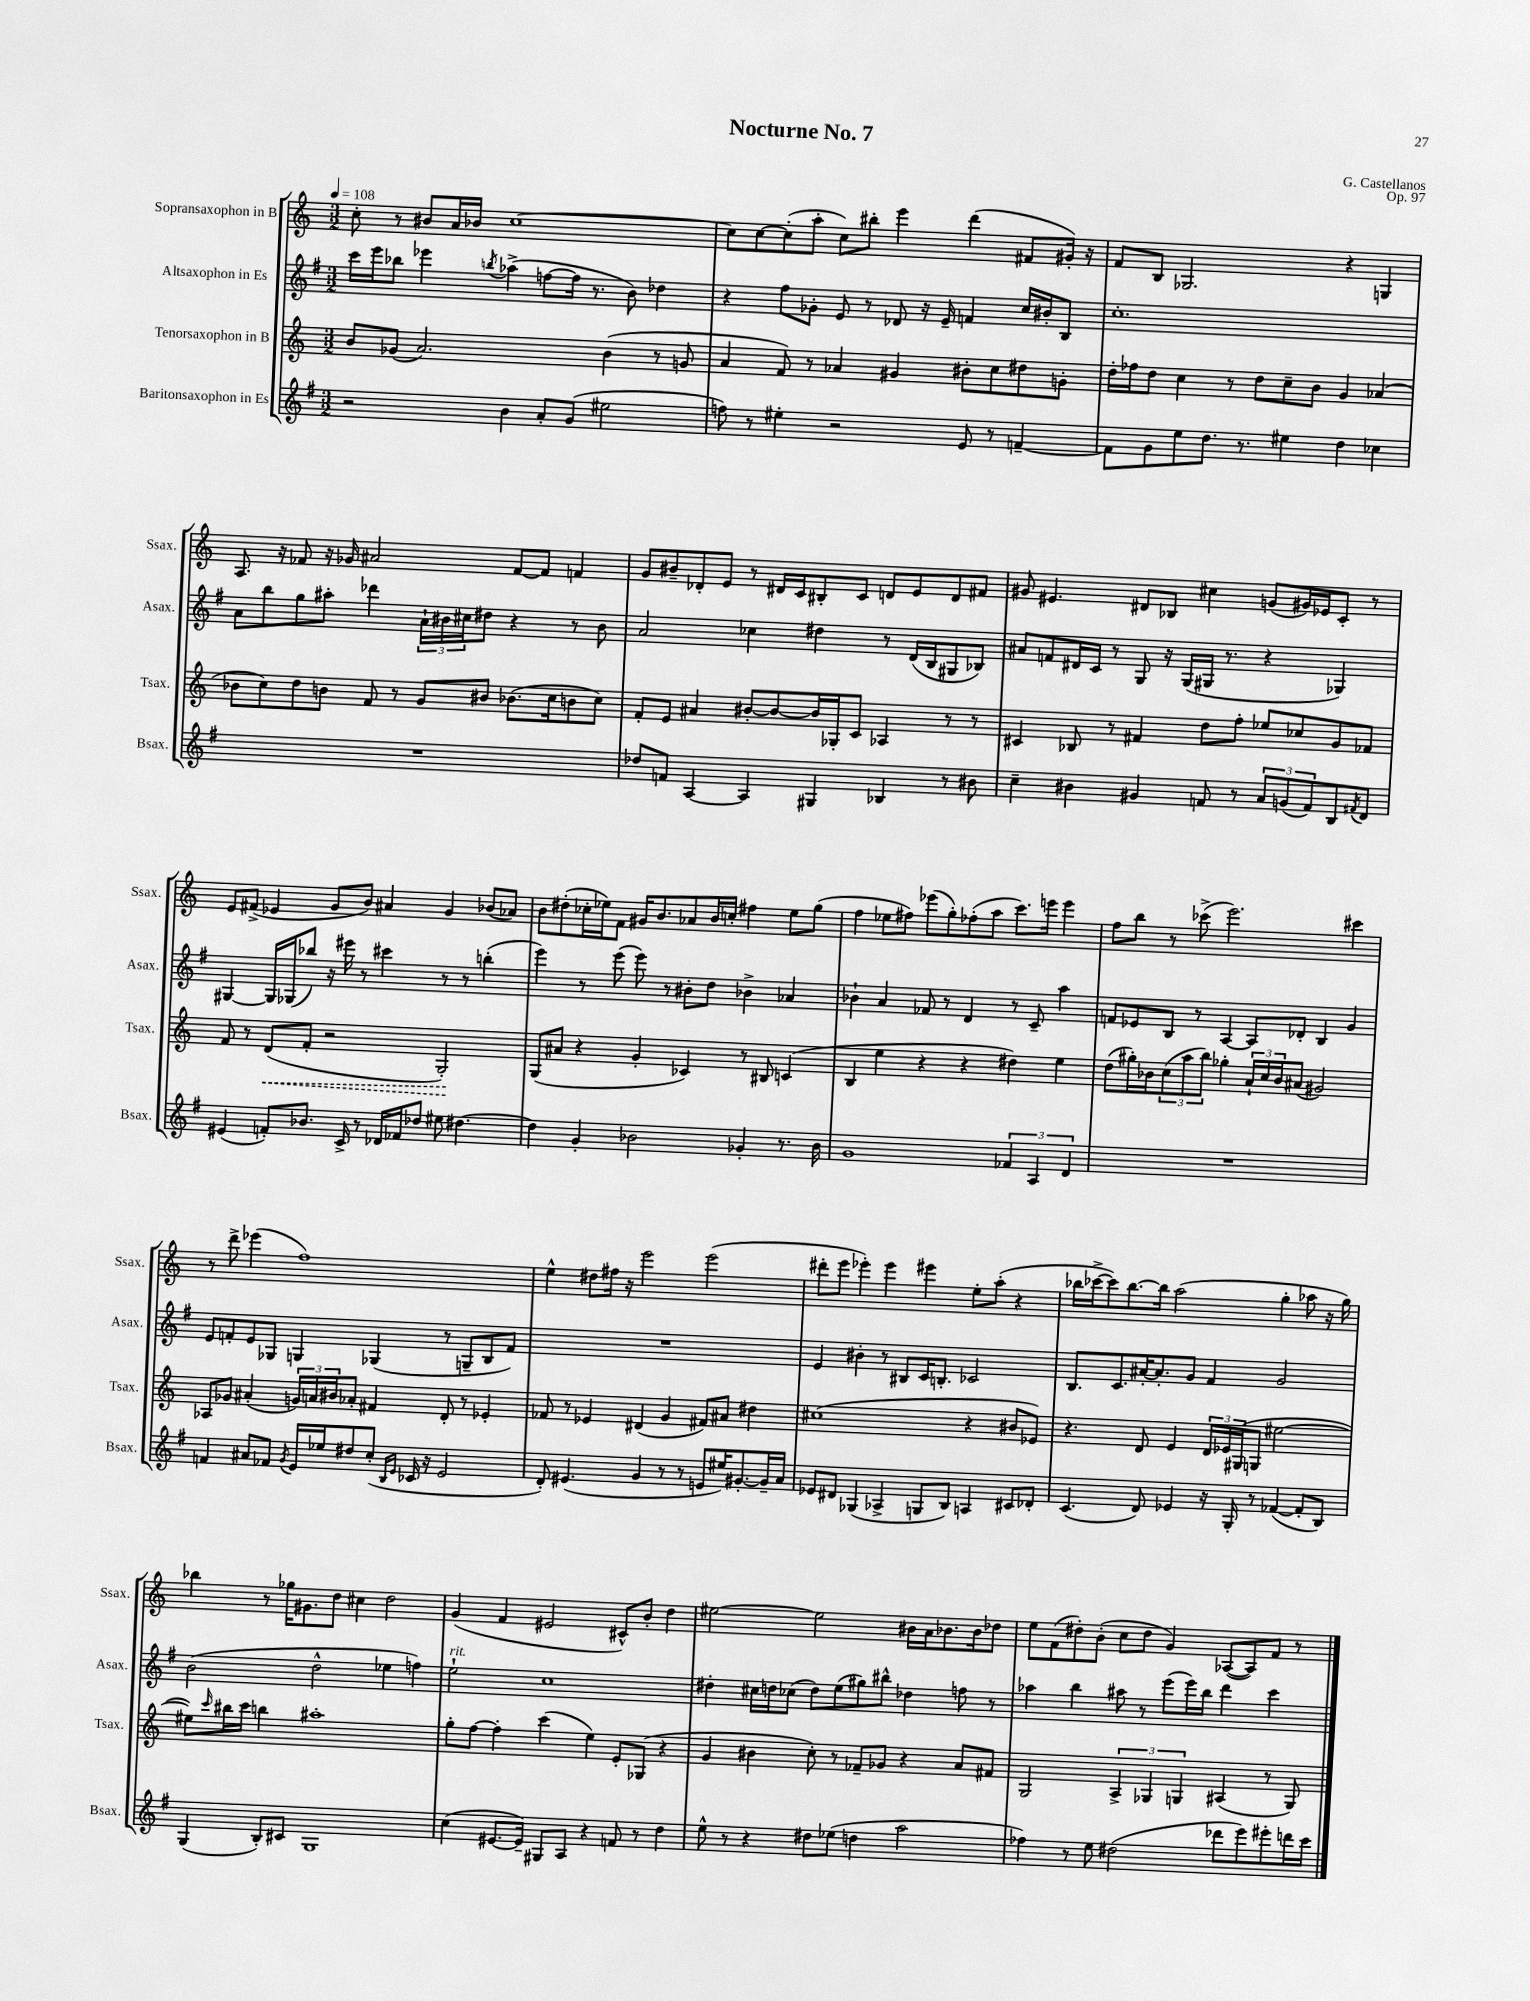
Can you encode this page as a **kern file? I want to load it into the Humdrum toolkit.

**kern	**kern	**kern	**kern
*staff4	*staff3	*staff2	*staff1
*clefG2	*clefG2	*clefG2	*clefG2
*k[f#]	*k[]	*k[f#]	*k[]
*M3/2	*M3/2	*M3/2	*M3/2
*MM108	*MM108	*MM108	*MM108
2r	8b	16ccc	8cc'
.	.	16eee	.
.	(8g-	8bb-	8r
.	2.a)	4eee-	8b#
.	.	.	16a
.	.	.	16b-
.	.	8qbb	.
4b	.	(4aa-^	[1cc
8a'	.	[8ff	.
(8g	.	16ff]	.
.	.	8.r	.
2ee#	(4b	.	.
.	.	8b)	.
.	8r	4dd-	.
.	8g	.	.
=	=	=	=
8ff)	4a	4r	8cc]
8r	.	.	[8cc
4ee#'	8f)	8ff#	(8cc']
.	8r	8g-'	8aa'
2r	4a-	8e	8cc)
.	.	8r	8bb#'
.	4g#	8d-	4eee
.	.	16r	.
.	.	16e~	.
8e	8b#'	4f	(4ddd
8r	8cc	.	.
[4f~	8dd#	16cc	8f#
.	.	16b#'	.
.	8g'	8B	16g#')
.	.	.	16r
=	=	=	=
8f]	16dd'	1.cc'	8f
.	16ff-	.	.
8g	8dd	.	8B
8ee	4cc	.	2.G-
8.dd	.	.	.
.	8r	.	.
8.r	.	.	.
.	8dd	.	.
4ee#	8cc~	.	.
.	8b	.	.
4dd	4g	.	4r
4cc-	(4a-	.	4G
=	=	=	=
1.r	8b-	8a	8.A
.	8cc)	8bb	.
.	.	.	16r
.	8dd	8gg	8f-
.	8b	8aa#'	16r
.	.	.	16g-
.	8f	4ddd-	2a#
.	8r	.	.
.	8g	24a`	.
.	.	24b#	.
.	.	24cc#	.
.	8b#	8dd#	.
.	(8.b-	4r	[8f-
.	.	.	8f-]
.	16cc	.	.
.	8b	8r	4f
.	8cc)	8b#	.
=	=	=	=
8dd-	8f'	2a	8g
8f	8e	.	8b#~
[4A	4a#	.	8d-'
.	.	.	8e
4A]	[8b#'	4cc-	8r
.	8b#_	.	16d#
.	.	.	16c
4G#	16b#]	4dd#	8B#'
.	16G-'	.	.
.	8c	.	8c
4B-	4A-	8r	8d
.	.	(16d	8e
.	.	16B	.
8r	8r	8G#	8d
8b#	8r	8B-)	8f#
=	=	=	=
4cc~	4c#	8a#	8g#
.	.	8f	4.e#
4b#	8B-	16d#	.
.	.	16c	.
.	8r	8r	.
4g#	4f#	8G	8d#
.	.	16r	8B-
.	.	(16G	.
8f	8dd	16G#	4cc#
.	.	8.r	.
8r	8ff'	.	.
12a	8ee-	4r	(8g
(12g	.	.	.
.	8cc-	.	16g#)
12f)	.	.	.
.	.	.	16e-
8B	8g	4G-)	8c'
8qf#	.	.	.
8d	8f-	.	8r
=	=	=	=
(4e#	8f	[4G#	8e
.	8r	.	(8f#^
8f')	(8d	16G#]	4e-
.	.	(16G-	.
8.b-	8f'	8bb-)	.
.	2r	16r	8g
16c^	.	16eee#	.
8r	.	8r	8b)
16d-	.	4ccc#	4a#
16f-	.	.	.
8dd-	.	.	.
8ee#	2G')	8r	4g
[4.dd#	.	8r	.
.	.	(4bb'	(8b-
.	.	.	8a-)
=	=	=	=
4dd#]	(8G	4eee)	8b
.	8a#	.	(8dd#'
4g'	4r	8r	16cc-'
.	.	.	16ee-)
.	.	(8eee	8f
2b-	4g'	8eee)	16g#
.	.	.	8.b
.	.	8r	.
.	4c-)	8b#'	8a-
.	.	8dd	16b
.	.	.	16cc'
4g-'	8r	4b-^	4ff#
.	8B#	.	.
8.r	(4c	4a-	8ee-
.	.	.	(8gg
16b-	.	.	.
=	=	=	=
1g	4B	4b-`	4ff
.	4ee	4a	8ee-
.	.	.	8ff#)
.	4r	8f-	(8eee-
.	.	8r	8gg')
.	4r	4d	(8ff-'
.	.	.	8aa
6f-	4dd#)	8r	8.ccc)
.	.	8c~	.
6A	.	.	.
.	.	.	16eee
.	4ee	4aa	4eee
6d	.	.	.
=	=	=	=
1.r	(8dd	8f	8ff
.	16gg#')	8e-	8bb
.	16b-	.	.
.	(12cc	8B	8r
.	12aa	.	.
.	.	8r	(8ccc-^
.	12bb)	.	.
.	4gg-'	[4A	2.eee)
.	24a`	8A]	.
.	24cc	.	.
.	24b-	.	.
.	(8a#	8d-'	.
.	2g#)	4B	.
.	.	4g	4ccc#
=	=	=	=
4f	8A-	8e	8r
.	8g-	8f'	8ddd^
8a#	(4a#'	8e	(4eee-
8f-	.	8G-	.
8qg	.	.	.
16e	24g)	4G	1ff)
.	24a	.	.
16ee-	.	.	.
.	24b#	.	.
8dd#	8a-'	.	.
(8cc'	4f#	(4G-	.
16qqB	.	.	.
16qqe	.	.	.
16c-	.	.	.
16r	.	.	.
2e	8d'	8r	.
.	8r	8G~	.
.	4e-'	8B	.
.	.	8f)	.
=	=	=	=
8d')	8f-	1.r	4ee^^
(4.e#	8r	.	.
.	4e-	.	8dd#
.	.	.	16ff#
.	.	.	16r
4g	(4d#	.	2eee
8r	4g	.	.
8r	.	.	.
8e	8f#)	.	(2eee
16ee#)	8a#	.	.
[8.g#'	.	.	.
.	4dd#	.	.
16g#~]	.	.	.
16a	.	.	.
=	=	=	=
8e-	(1cc#	4e	8ddd#'
8d#	.	.	8eee
(4G-	.	4b#'	4eee-')
4A-^	.	8r	4eee-
.	.	8B#	.
8G	.	16c	4eee#
.	.	8.B'	.
8B)	.	.	.
4A	4r	2c-	8ee'
.	.	.	(8aa'
8c#	8b#	.	4r
8d-'	8e-)	.	.
=	=	=	=
(4.c	4.r	8.B	16bb-
.	.	.	[16ccc-^
.	.	.	8ccc-])
.	.	8.c	.
.	.	.	[8.bb-
8d)	8d	[16a#'	.
.	.	8.a#']	16bb-]
4e-	4e	.	(2aa
.	.	8g	.
16r	24d	4f#	.
.	24e-	.	.
16G'	.	.	.
.	(24G#	.	.
8r	8G	.	.
([4f-	[2ee#	2g	4gg'
8f-']	.	.	8aa-
8B)	.	.	16r
.	.	.	16gg)
=	=	=	=
(4G	8ee#])	(2b	4bb-
.	16qqccc	.	.
.	16bb#	.	.
.	16ccc	.	.
8B')	4bb	.	8r
8c#	.	.	16gg-
.	.	.	8.g#
1G	1aa#'	2dd^^	.
.	.	.	8dd
.	.	.	4cc#
.	.	4ee-	2dd
.	.	4ff)	.
=	=	=	=
(4cc	8gg'	2ee`	(4g
.	[8ff	.	.
[8.e#	4ff']	.	4f
16e#~])	.	.	.
8G#	(4ccc	1cc	2e#
8A	.	.	.
4r	4ee)	.	.
8f	8e'	.	8c#^^)
8r	(8G-	.	8b'
4dd	4r	.	4dd
=	=	=	=
8ee^^	4g	4dd#'	[2ee#
8r	.	.	.
4r	4b#	16cc#	.
.	.	16dd	.
.	.	(8cc-	.
8dd#	8cc')	8dd)	2ee#]
(8ee-	8r	(8ee	.
4dd	8f-~	8gg#)	.
.	8g-	8bb#^^	.
2aa	4r	4dd-	16b#
.	.	.	16a
.	.	.	8.b-
.	8a	8ff	.
.	.	.	16b-
.	8f#	8r	8dd-
=	=	=	=
4ff-)	2G	4aa-	8ee
.	.	.	(8f
8r	.	4bb	8dd#')
8ee	.	.	(8b'
(2dd#	6A^	8aa#	8cc
.	.	8r	8dd#
.	6G-	.	.
.	.	(8eee	4g)
.	6G	.	.
.	.	16eee)	.
.	.	16bb	.
8ddd-	(4A#	4ddd	([8A-
8eee)	.	.	8A-])
8eee#'	8r	4ccc	8f
16ddd	8G)	.	8r
16ccc	.	.	.
==	==	==	==
*-	*-	*-	*-
